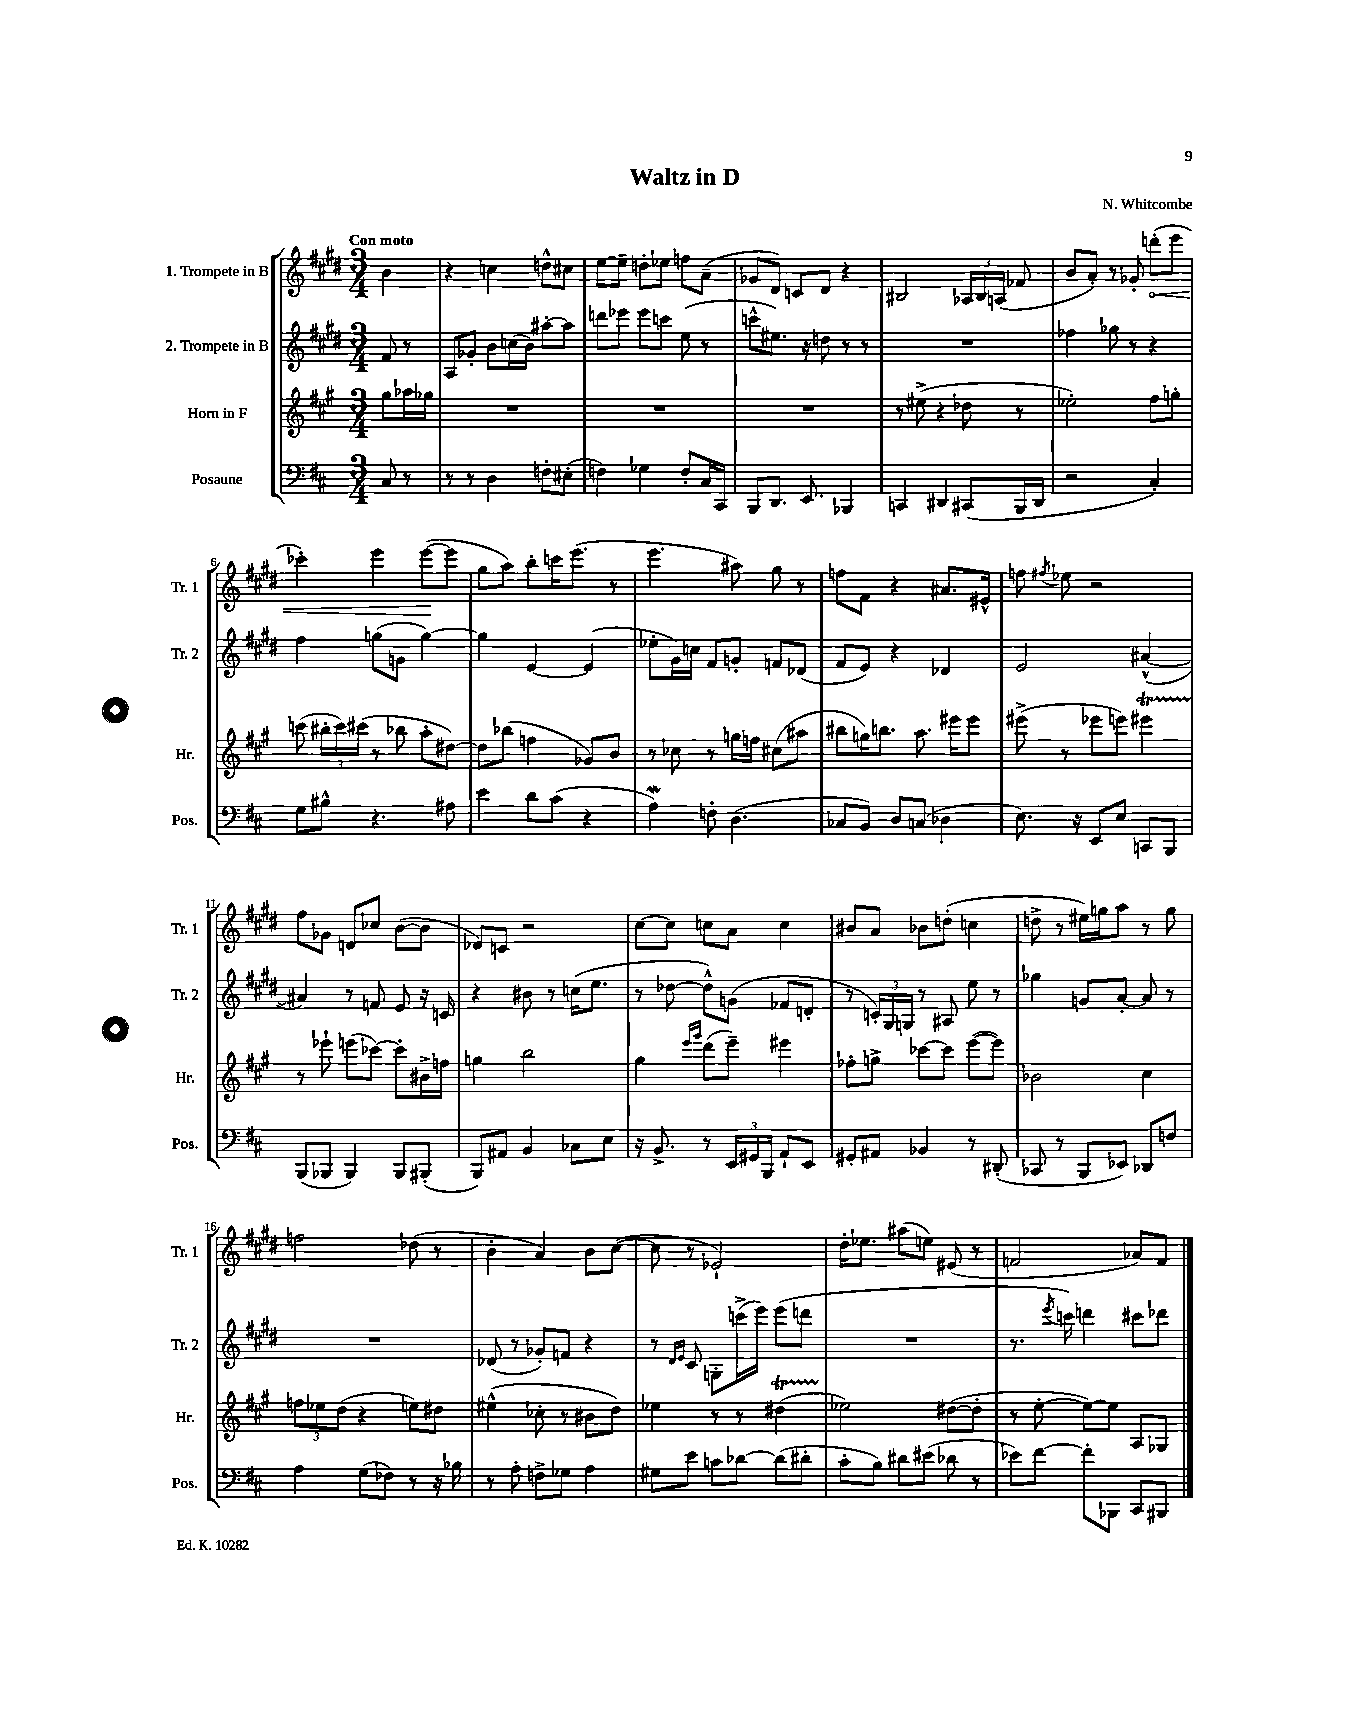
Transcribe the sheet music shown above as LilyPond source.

\header { title = "Waltz in D" composer = "N. Whitcombe" }
<<
\new StaffGroup <<
\new Staff = "s0" \with { instrumentName = "1. Trompete in B" shortInstrumentName = "Tr. 1" } {
    \clef treble \key e \major \numericTimeSignature \time 3/4 \partial 4 \tempo "Con moto"
    \autoBeamOff b'4 |
    r4 c''4 d''8[-^ cis''8] |
    e''8[~ e''8]-- d''8[-. ees''8] f''8[ a'8]--( |
    ges'8[ dis'8]) c'8[ dis'8] r4 |
    bis2 \tuplet 3/2 { aes16[ bis16 a16]( } fes'8 |
    b'8[ a'8]-.) r8 ges'8-. \once \override Hairpin.circled-tip = ##t d'''8[-.\<( e'''8] |
    ces'''4-.) e'''4 e'''8[~\!( e'''8] |
    gis''8[ a''8]) b''8[-. c'''16 e'''8.]( r8 |
    e'''4. ais''8) gis''8 r8 |
    f''8[ fis'8] r4 ais'8.[ eis'16]-^ |
    f''8 \acciaccatura { fis''8 } ees''8 r2 |
    fis''8[ ges'8] d'8[ ces''8] b'8[~( b'8] |
    des'8[) c'8] r2 |
    cis''8[~ cis''8] c''8[ a'8] c''4 |
    bis'8[ a'8] bes'8[ d''8]-.( c''4 |
    d''8-> r8 eis''16[) g''16 a''8] r8 g''8 |
    f''2 des''8( r8 |
    b'4-. a'4) b'8[ cis''8]~( |
    cis''8 r8 ees'2-!) |
    dis''16[-. ees''8.] ais''8[( e''8]) eis'8( r8 |
    f'2 aes'8[) f'8] \bar "|." |
}
\new Staff = "s1" \with { instrumentName = "2. Trompete in B" shortInstrumentName = "Tr. 2" } {
    \clef treble \key e \major \numericTimeSignature \time 3/4 \partial 4
    \autoBeamOff fis'8 r8 |
    a8[ ges'8]-. b'8[ c''16( b'16]) ais''8[~-. ais''8] |
    d'''8[ ees'''8] ees'''8[ c'''8] e''8( r8 |
    c'''8[-^ eis''8.]) r16 d''8 r8 r8 |
    R2. |
    fes''4 ges''8 r8 r4 |
    fis''4 g''8[( g'8] g''4~) |
    g''4 e'4~ e'4( |
    ees''8[-. gis'16) c''16] fis'8[ g'8]-. f'8[ des'8]( |
    fis'8[ e'8]) r4 des'4 |
    e'2 ais'4~-^( |
    ais'4) r8 f'8 e'8 r16 c'16 |
    r4 bis'8 r8 c''16[( e''8.] |
    r8 des''8~ des''8[-^) g'8]( fes'8[ d'8]-. |
    r8 \tuplet 3/2 { c'16[-.) gis16 g16] } r8 ais8 e''8 r8 |
    ges''4 g'8[ a'8]~-. a'8 r8 |
    R2. |
    des'8( r8 ges'8[-.) f'8] r4 |
    r8 \grace { dis'16[ e'16] } cis'8 g8[-. c'''16->( e'''16]) e'''8[( d'''8] |
    R2. |
    r8. \acciaccatura { e'''8 } c'''16) d'''4 cis'''8[ des'''8] \bar "|." |
}
\new Staff = "s2" \with { instrumentName = "Horn in F" shortInstrumentName = "Hr." } {
    \clef treble \key a \major \numericTimeSignature \time 3/4 \partial 4
    \autoBeamOff gis''8[ aes''16 ges''16] |
    R2. |
    R2. |
    R2. |
    r8 eis''8->( r4 des''8 r8 |
    ees''2-.) fis''8[ g''8]-. |
    c'''8( \tuplet 3/2 { bis''16[-. c'''16) cis'''16]( } r8 bes''8 a''8[-. dis''8]~) |
    dis''8[ bes''8]( f''4 ges'8[) b'8] |
    r8 ces''8 r8 g''16[ f''16] cis''8[( ais''8] |
    bis''8[ g''16) b''8.] a''8. eis'''16[ eis'''8] |
    eis'''8->( r8 ees'''8[ e'''8]) eis'''4\startTrillSpan |
    r8\stopTrillSpan ees'''8-! e'''8[( ces'''8]~) ces'''8[-. bis'16-> f''16] |
    g''4 b''2 |
    gis''4 \grace { e'''16[ gis'''16] } d'''8[( e'''8]--) eis'''4 |
    fes''8[-. g''8]-> ces'''8[~ ces'''8] e'''8[~( e'''8]) |
    bes'2 cis''4 |
    \tuplet 3/2 { f''8[ ees''8 d''8]( } r4 e''8[) dis''8] |
    eis''4-^( ces''8-. r8 bis'8[ d''8]) |
    ees''4 r8 r8 dis''4\startTrillSpan( |
    ees''2\stopTrillSpan) dis''8[~( dis''8]-. |
    r8 e''8~-. e''8[~) e''8] a8[ ges8] \bar "|." |
}
\new Staff = "s3" \with { instrumentName = "Posaune" shortInstrumentName = "Pos." } {
    \clef bass \key d \major \numericTimeSignature \time 3/4 \partial 4
    \autoBeamOff cis8 r8 |
    r8 r8 d4 f8[-. eis8]-.( |
    f4) ges4 f8[-. cis16 cis,16] |
    b,,8[ d,8.] e,8. bes,,4 |
    c,4 dis,4 cis,8[( b,,16 dis,16] |
    r2 cis4-.) |
    g8[ bis8]-^ r4. ais8 |
    e'4 d'8[ cis'8]( r4 |
    a4\mordent) f8-. d4.( |
    ces8[ b,8]) d8[ c8]( des4 |
    e8.) r16 e,8[ e8] c,8[ b,,8] |
    b,,8[( bes,,8] bes,,4) bes,,8[ bis,,8]-.( |
    b,,8[) ais,8] b,4 ces8[ e8] |
    r16 b,8.-> r8 \tuplet 3/2 { e,16[ gis,16 b,,16] } a,8[-! e,8] |
    gis,8[-. ais,8] bes,4 r8 dis,8-.( |
    ces,8 r8 b,,8[ ees,8]) des,8[ f8] |
    a4 g8[( fes8]) r8 r16 bes16 |
    r8 a8-. f8[-> ges8] a4 |
    gis8[ e'8] c'8[ des'8]~ des'8[( dis'8]-. |
    cis'8[-. b8]) dis'8[ eis'8]( des'8 r8 |
    ees'8[) fis'8]~ fis'8[-. bes,,8] cis,8[ bis,,8] \bar "|." |
}
>>
>>
